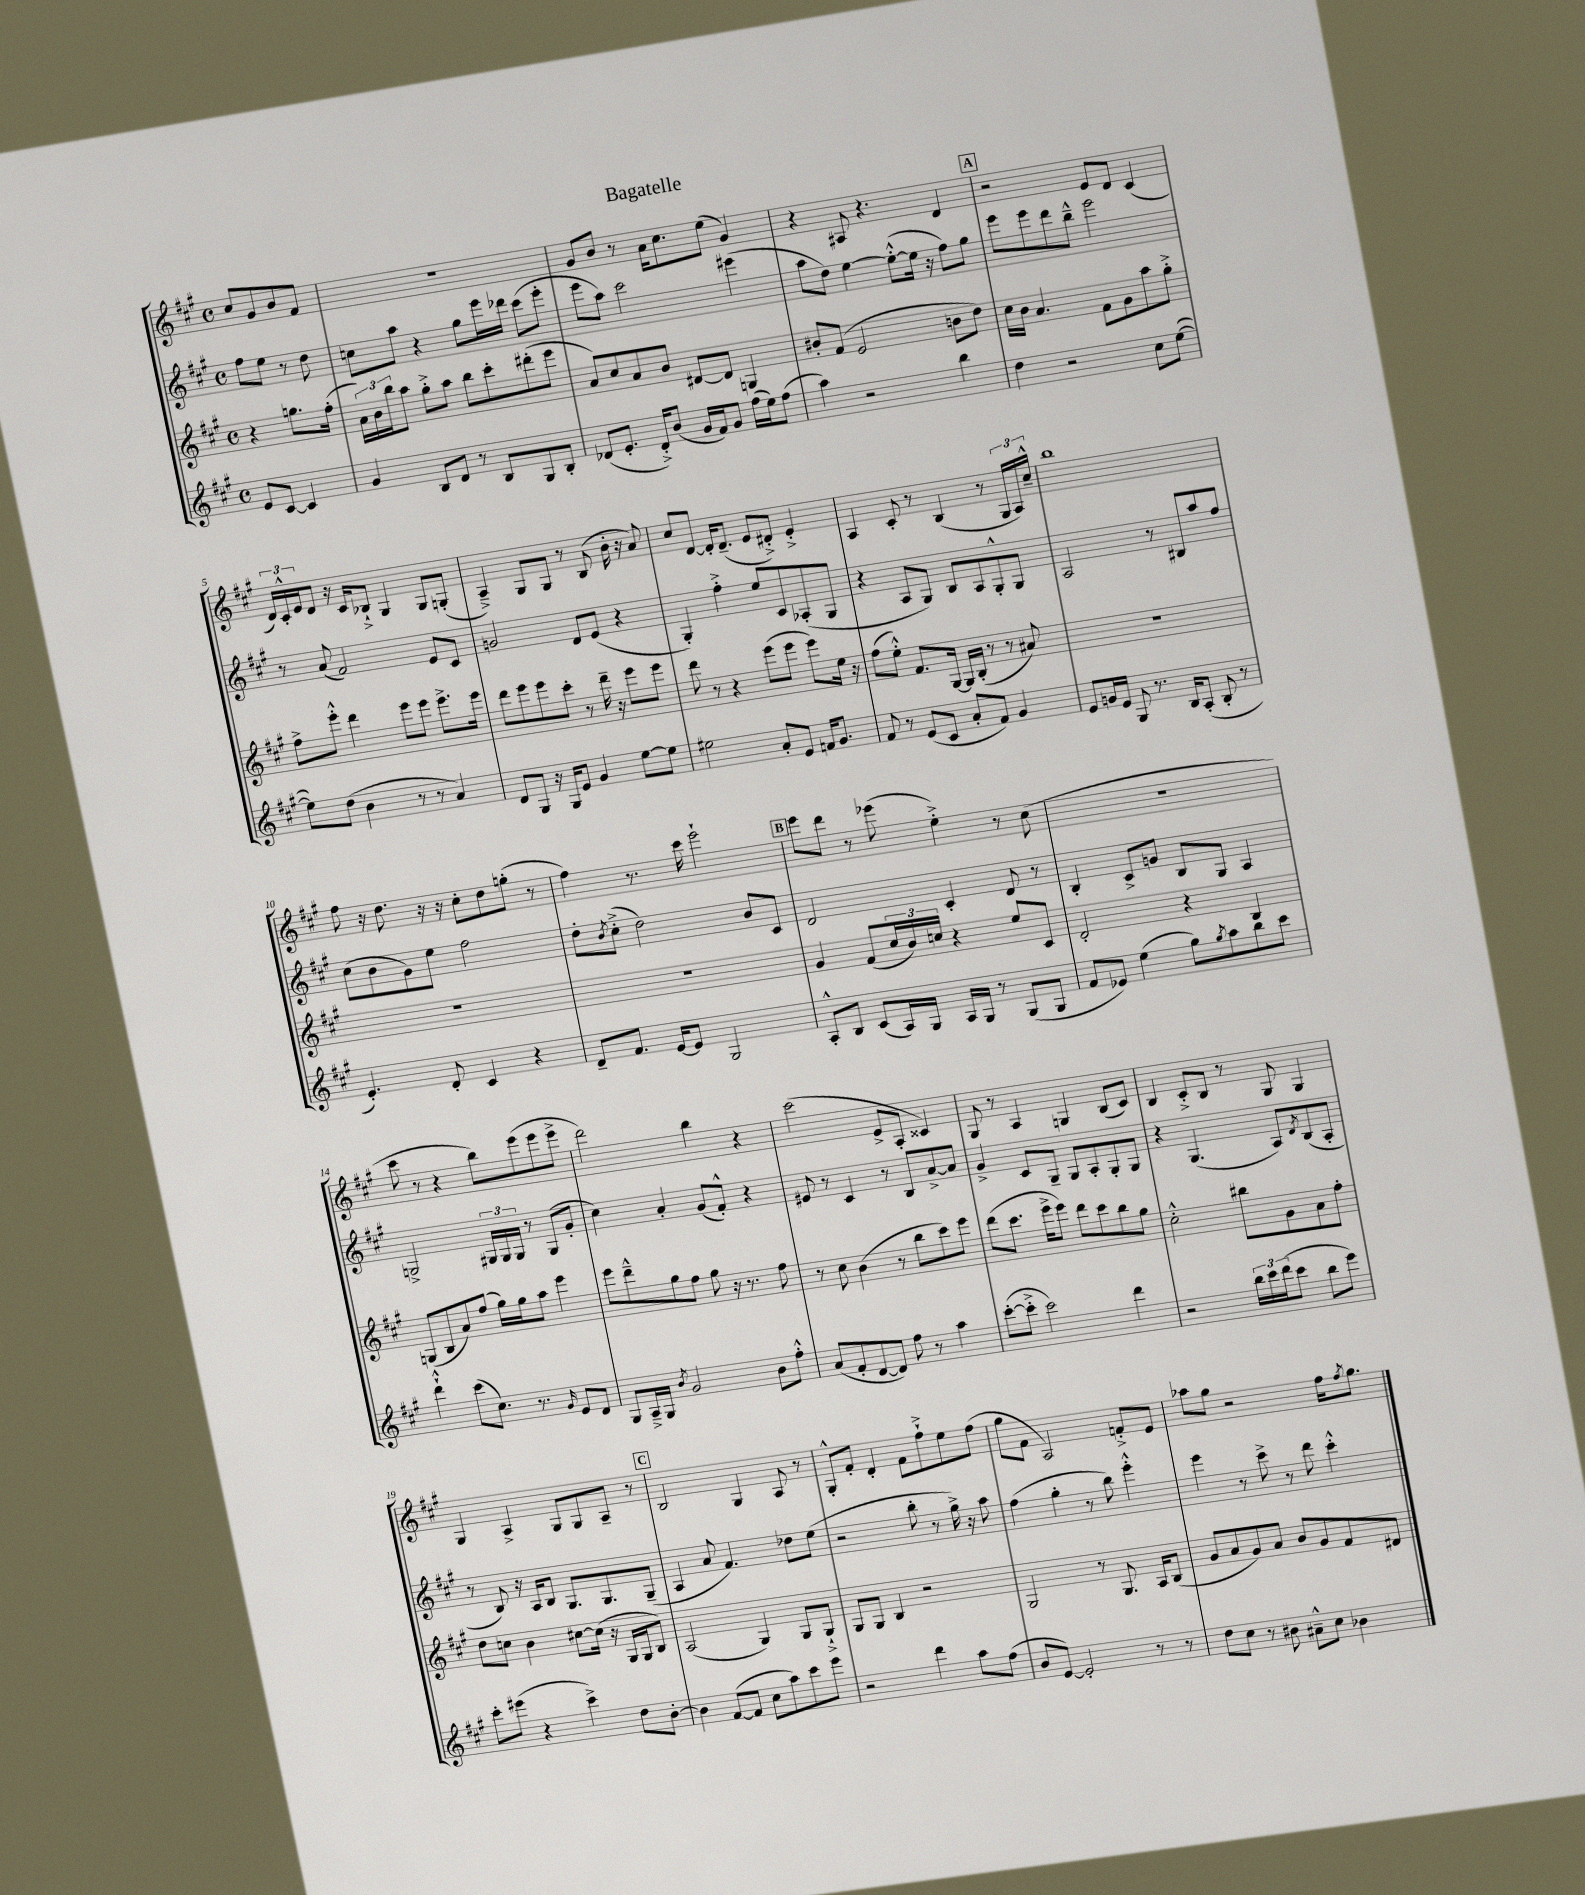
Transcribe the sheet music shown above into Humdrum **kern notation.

**kern	**kern	**kern	**kern
*staff4	*staff3	*staff2	*staff1
*clefG2	*clefG2	*clefG2	*clefG2
*k[f#c#g#]	*k[f#c#g#]	*k[f#c#g#]	*k[f#c#g#]
*M4/4	*M4/4	*M4/4	*M4/4
*met(c)	*met(c)	*met(c)	*met(c)
8e	4r	8ff#	8cc#
[8c#	.	8ee	8g#
4c#]	8.gg	8r	8b
.	.	8dd	8f#
.	(16ff#'	.	.
=	=	=	=
4g#	24a)	8cc	1r
.	24b	.	.
.	24bb	.	.
.	8aa	8aa	.
8B	8gg#'^	4r	.
8d	8aa	.	.
8r	8bb	8gg#	.
8B	8ccc#'	16eee	.
.	.	16ddd-	.
8G#	(8ddd#'	(8ccc#	.
8B'	8eee	8eee'	.
=	=	=	=
(8d-	8a)	8eee	8g#
8.e'	8cc#	8aa)	8b
.	8a	2ccc#	8r
16d-'^)	.	.	.
(8b	8b	.	16a
.	.	.	8.cc#
16g#	[8d#	.	.
16f#)	.	.	.
8g#	8d#]	.	(8ee
(16ff#	4G	(4eee#	4g#)
16ee)	.	.	.
(8ff#	.	.	.
=	=	=	=
4aa)	8b#'	8aa	4r
.	(8f#	8dd)	.
2r	2e	[4ee	8A#
.	.	.	4.r
.	.	(8ee'^^_	.
.	.	16ee]	.
.	.	16r	.
4bb	8b	8ff#)	4d
.	8dd)	8gg#	.
=	=	=	=
4dd	16cc#	8eee	2r
.	16b	.	.
.	4.a	8eee	.
2r	.	8ddd	.
.	.	8bb~^^	.
.	8f#	2eee	8e
.	8g#	.	8d
8cc#	8aa	.	(4c#
([8ee	8gg#'^	.	.
=	=	=	=
8ee])	8ff#^	8r	24d)
.	.	.	24c#'^^
.	.	.	24e
(8dd	8eee'^^	(8a	8d
4b	4ddd	2f#)	16r
.	.	.	16c#
.	.	.	8B-`^
8r	8eee	.	4G#
8r	8eee	.	.
4a)	8.eee^	8e	8G#
.	.	8c#	(8G'
.	16eee	.	.
=	=	=	=
8d	8ddd	2g	4A~^)
8G#	8eee	.	.
16r	8eee	.	8G#
16G#	.	.	.
8e	8ccc#'	.	8G#
4g#	8r	8d	8r
.	16ddd~	(8e	(8B
.	16r	.	.
[8ee	8eee	4r	16b'
.	.	.	16r
8ee]	8eee	.	8a)
=	=	=	=
2ee#	8ddd	4G#')	8cc#
.	8r	.	[8d
.	4r	4ff#'^	16d']
.	.	.	(8.d~
8a'	(8eee	8ee	8e
8e	8eee	8c#	8d#'^)
16f	8eee)	(8A-'	4e'^
8.g#	.	.	.
.	16ee	8G#	.
.	16r	.	.
=	=	=	=
8f#	(8ff#	4r	4A
8r	8ee'^^)	.	.
(8e	8.f#	8A	8c#'
8c#	.	8G#)	8r
.	[16G#	.	.
8a'	16G#]	8B	(4B
.	(16B'	.	.
8f#)	8r	8A	.
4g#	8r	8G#'^^	8r
.	8a#)	8G#	24G#
.	.	.	24A)
.	.	.	24cc#~^^
=	=	=	=
8e	1r	2A	1bb
16g	.	.	.
16e	.	.	.
8G#	.	.	.
8.r	.	.	.
.	.	8r	.
16B	.	.	.
(8A'	.	8B#	.
8B'	.	8aa	.
8r	.	8ff#	.
=	=	=	=
4.e')	1r	(8cc#	8ff#
.	.	8b	16r
.	.	.	8.dd
.	.	8g#)	.
8d'	.	8ee	16r
.	.	.	16r
4c#	.	2ff#	8cc#'
.	.	.	8dd
4r	.	.	(8gg'
.	.	.	8r
=	=	=	=
8d~	1r	8dd'	4ff#)
.	.	8qb	.
8.f#	.	(8cc#'^	.
.	.	2dd)	8.r
[16e	.	.	.
8e]	.	.	.
.	.	.	16ccc#
2G#	.	.	2eee`
.	.	8b	.
.	.	8c#	.
=	=	=	=
8A'^^	4g#	2d	8eee
8B	.	.	8ddd
(8c#	(8f#	.	8r
16A)	24cc#	.	(8eee-
.	24b)	.	.
16G#	.	.	.
.	24cc	.	.
16A	4r	4c#'	4ee'^)
16G#	.	.	.
8r	.	.	.
(8G#	8ee	8d	8r
8G#	8c#	8r	(8cc#
=	=	=	=
8f#	2d'	4B'	1r
8e-)	.	.	.
(4ee	.	8c#^	.
.	.	8g	.
8gg#)	4r	8B	.
8qgg#	.	.	.
8aa	.	8G#	.
8bb	4B	4A	.
8ccc#	.	.	.
=	=	=	=
4ddd`^^	(8G	2G^	8ccc#
.	8B	.	8r
(8ccc#	8a)	.	4r
8.cc#)	(8ff#	.	.
.	16gg#)	24G#	8bb)
.	.	24G#	.
8.r	16gg#	.	.
.	.	24G#	.
.	8aa	8r	(8eee
16qqg#	.	.	.
8e	4eee	(8G#	8eee
8d	.	8g#'	8eee^
=	=	=	=
8G#	8eee	4cc#)	2ddd)
16A~^	8ddd~^^	.	.
16G#	.	.	.
8qb	.	.	.
2g#	8gg#	4a'	.
.	8ff#	.	.
.	8gg#	(8g#	4bb
.	16r	8f#'^^)	.
.	8.r	.	.
8b	.	4r	4r
8ff#'^^	8ff#	.	.
=	=	=	=
(8a	8r	8e#	(2ccc#
8f#'	8cc#	8r	.
[8d	(4b	4c#	.
8d])	.	.	.
8ff#	8r	8r	8e^
8r	8bb	8B	8A'
4aa	8ccc#)	[8a^	4c##)
.	8eee	8a]	.
=	=	=	=
([8ccc#'	(8ddd	4g#^	8G#
8ccc#'^]	8.ccc#	.	8r
2ccc#)	.	8c#	4A
.	16eee^	.	.
.	8eee)	8G#~	.
.	8ddd	8G#	4G
.	8ccc#	8A'	.
4ddd	8bb	8G#'	(8B
.	8gg#	8G#	8c#)
=	=	=	=
2r	2cc#'^^	4r	4B
.	.	(4.G#	8c#'^
.	.	.	8B
24bb	8bb#	.	8r
24ccc#	.	.	.
(24ddd	.	.	.
8ccc#	8g#	8A)	8G#
.	.	8qd	.
8bb	8a	(8B	4G#
8eee)	8ff#'	8A'	.
=	=	=	=
8ccc#'	8dd	8r	4G#
(8eee#	8cc	8B)	.
4r	4b	16r	4A^
.	.	16A	.
.	.	8B	.
4ccc#^)	[8cc#	8.G#	8G#
.	(16cc#]	.	8G#
.	16r	8.G#	.
8dd	16G#	.	8A~
.	16G#	.	.
[8b'	8B)	(8G#~	8r
=	=	=	=
4b]	(2A	4A	2B
([8f#	.	8a	.
8f#]	.	4.f#)	.
8cc#	4G#)	.	4G#
8aa)	.	.	.
8ccc#	8G#	8dd-	8A
8eee	8G#`^	(8ee	8r
=	=	=	=
2r	8G#	2r	8G#'^^
.	8G#	.	8f#'
.	4B	.	4d'
4ddd	2r	8bb'	8f#
.	.	8r	8ff#`^
8aa	.	16gg#^)	8ee
.	.	16r	.
(8ff#	.	8aa	(8ff#
=	=	=	=
8b	2G#	(4ff#	8gg#
[8e)	.	.	8f#
2e']	.	4gg#'	2A)
.	8r	8r	.
.	8.G#	8bb)	.
8r	.	4eee'^^	8f'^
.	16A	.	.
8r	(8B	.	8e
=	=	=	=
8dd	8g#	4eee	8aa-
8cc#	8a	.	8gg#
8r	8g#)	8r	2r
8b#	8a	8ccc#^	.
8a#~^^	8b	8r	.
8cc#	8g#	8ddd	.
4b-	8f#	4ccc#'^^	16ff#
.	.	.	8qff#
.	.	.	8.gg#
.	8d#	.	.
==	==	==	==
*-	*-	*-	*-
